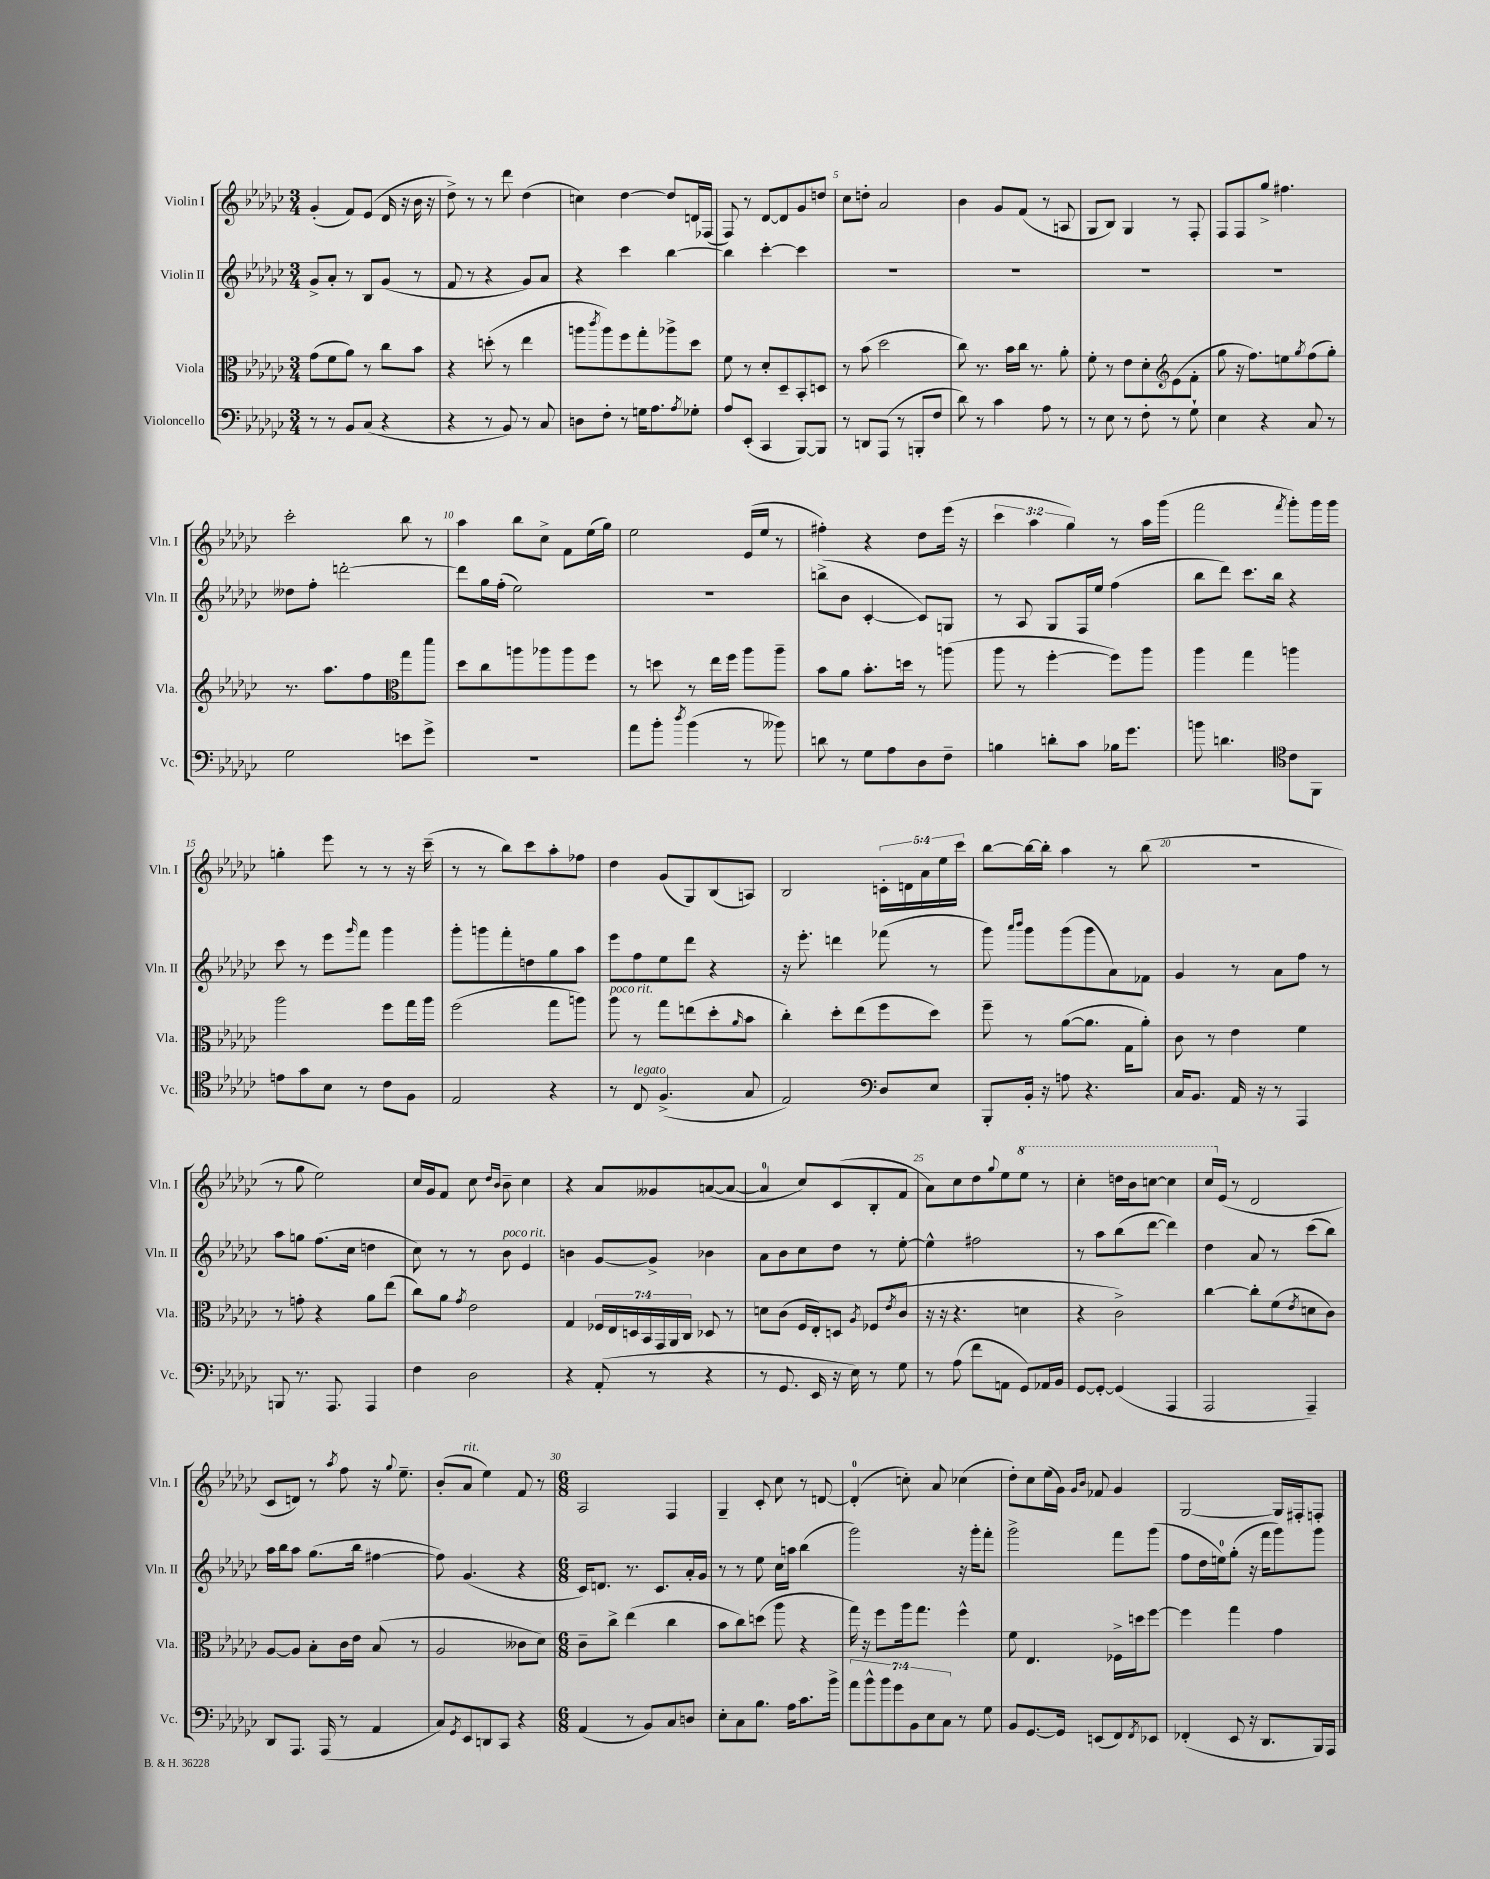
<<
\new StaffGroup <<
\new Staff = "s0" \with { instrumentName = "Violin I" shortInstrumentName = "Vln. I" } {
    \clef treble \key ges \major \numericTimeSignature \time 3/4 \override Staff.TupletNumber.text = #tuplet-number::calc-fraction-text
    ges'4-.( f'8) ees'8( des'16 r16 bes'16 r16 |
    des''8->) r8 r8 des'''8 des''4( |
    c''4) des''4~ des''8 d'16 fes16( |
    f8) r8 des'8~ des'8 ges'8 d''8 |
    ces''8 d''8-. aes'2 |
    bes'4 ges'8 f'8( r8 a8 |
    ges8 bes8) ges4 r8 f8-. |
    f8 f8 ges''8-> fis''4. |
    ces'''2-. bes''8 r8 |
    aes''4 bes''8 ces''8-> f'8 ees''16( ges''16) |
    ees''2 ees'16( ees''16 r8 |
    fis''4-.) r4 des''8 ees'''16( r16 |
    \tuplet 3/2 { ces'''4 aes''4 ges''4) } r8 aes''16 ges'''16( |
    f'''2 \acciaccatura { f'''8 } ges'''8-.) ges'''16 ges'''16 |
    g''4-. ees'''8 r8 r8 r16 ces'''16--( |
    r8 r8 bes''8) ces'''8 aes''8-. fes''8 |
    des''4 ges'8( ges8) bes8( a8) |
    bes2 \tuplet 5/4 { c'16-. d'16 aes'16 ees''16 ces'''16 } |
    bes''8~ bes''16~ bes''16-. aes''4 r8 bes''8( |
    R2. |
    r8 ges''8 ees''2) |
    ces''16 ges'16 f'8 ces''8 \grace { des''16 bes'16 } bes'8-- ces''4 |
    r4 aes'8 geses'8 a'8~( a'8~ |
    a'4-0 ces''8) ces'8( bes8-. f'8 |
    aes'8) ces''8 des''8 \appoggiatura { ges''8 } ees''8 \ottava #1 ees'''8 r8 |
    ces'''4-. d'''16 bes''16 c'''8~ c'''4 |
    ces'''16 \ottava #0 ees'16( r8 des'2 |
    ces'8 d'8) r8 \acciaccatura { aes''8 } f''8 r16 \appoggiatura { ges''8 } ees''8.-- |
    bes'8-.( aes'8^\markup { \italic "rit." } ees''4) f'8 r8 |
    \numericTimeSignature \time 6/8 aes2 f4 |
    ges4-- ces'8-. ces''8 r8 d'8~ |
    d'4-0-.( c''8-.) aes'8 ces''4( |
    des''8-.) ces''8 ees''16( ges'16) \grace { ges'16 bes'16 } fes'8 ges'4 |
    ges2~ ges16 fis16-. f8-. \bar "|." |
}
\new Staff = "s1" \with { instrumentName = "Violin II" shortInstrumentName = "Vln. II" } {
    \clef treble \key ges \major \numericTimeSignature \time 3/4
    ges'8-> aes'8-. r8 bes8 ges'8( r8 |
    f'8 r8 r4 ges'8) aes'8 |
    r4 ces'''4 bes''4~ |
    bes''4 ces'''4~-. ces'''4 |
    R2. |
    R2. |
    R2. |
    R2. |
    deses''8 f''8-. d'''2~-. |
    d'''8 ges''16 f''16-.( ees''2) |
    R2. |
    b''8->( bes'8 ces'4~-. ces'8) g8 |
    r8 aes8 ges8 f16 ees''16 f''4( |
    bes''8 des'''8) ces'''8. bes''16 r4 |
    ces'''8 r8 ees'''8 \grace { ges'''16 } f'''8 ges'''4 |
    ges'''8-. g'''8 f'''8-. d''8 ges''8 aes''8 |
    ees'''8 f''8 ees''8 des'''8 r4 |
    r16 ees'''8.-. d'''4 fes'''8( r8 |
    ges'''8) \grace { aes'''16 bes'''16 } ges'''8 ges'''8( ges'''8 aes'8) fes'8 |
    ges'4 r8 aes'8 f''8 r8 |
    aes''8 g''8 f''8.( ces''16 d''4 |
    ces''8) r8 r8 bes'8^\markup { \italic "poco rit." } ees'4 |
    b'4 ges'8~ ges'8-> bes'4 |
    aes'8 bes'8 ces''8 des''8 r8 ees''8~-. |
    ees''4-^ fis''2 |
    r8 aes''8 bes''8( des'''8~ des'''4) |
    des''4 aes'8 r8 ces'''8( bes''8) |
    aes''16 bes''16 aes''8 ges''8.( bes''16 fis''4~ |
    fis''8) ges'4.( r4 |
    \numericTimeSignature \time 6/8 ces'16) d'8. r8. ces'8. aes'16-. ges'16 |
    r8 r8 ees''8 ces''16 a''16 bes''4( |
    ges'''2) r16 ges'''16-. f'''8-. |
    ges'''2-> f'''8 ges'''8( |
    f''8 des''16 e''16-0) ges''8-.( r16 f'''16 ges'''8) ges'''8 \bar "|." |
}
\new Staff = "s2" \with { instrumentName = "Viola" shortInstrumentName = "Vla." } {
    \clef alto \key ges \major \numericTimeSignature \time 3/4 \override Staff.TupletNumber.text = #tuplet-number::calc-fraction-text
    ges'8( f'8 aes'8) r8 ces''8 bes'8 |
    r4 d''8-.( r8 ees''4 |
    a''8 \acciaccatura { ces'''8 } a''8) f''8 ges''8-. aes''8-> des''8 |
    f'8 r8 des'8-. des8-- bes,8-. d8 |
    r8 bes'8( des''2 |
    ces''8) r8. bes'16 ces''16 r8. aes'8-. |
    f'8-. r8 ees'8 des'8-. ees'8( f'8-. |
    \clef treble ges''8 r16 f''8.) e''8 \acciaccatura { ges''8 } f''8( ges''8-.) |
    r8. aes''8. f''8 ges''8 des'''8 |
    \clef alto des''8 ces''8 a''8 aes''8 aes''8 f''8 |
    r8 d''8 r8 ees''16 f''16 aes''8 aes''8-- |
    bes'8 aes'8 bes'8.-. d''16 r8 a''8( |
    aes''8 r8 f''4~-. f''8) aes''8 |
    aes''4 ges''4 a''4 |
    aes''2 f''8 ges''16 aes''16 |
    f''2( ges''8 a''8) |
    aes''8^\markup { \italic "poco rit." } r8 ges''8 e''8( des''8-. \grace { aes'16 } bes'8 |
    ces''4-.) des''8-. ees''8( f''8 des''8) |
    f''8-- r8 aes'8~( aes'8. ges16 aes'8-.) |
    ces'8 r8 ees'4 f'4 |
    r8 g'8-. r4 aes'8 ees''8( |
    ces''8) aes'8 \acciaccatura { ges'8 } ees'2 |
    ges4 \tuplet 7/4 { fes16 ees16 d16 bes,16 ges,16 aes,16 ces16 } des8 r8 |
    d'8 ces'8( f16 ees16-.) d8 \acciaccatura { aes8 } fes8( \acciaccatura { ees'8 } ces'8 |
    r16 r16 r4. d'4 |
    r4 ces'2->) |
    ces''4~ ces''8-. f'8( \acciaccatura { ees'8 } d'8 ces'8) |
    aes8~ aes8 bes8-. ces'16 ees'16 bes8( r8 |
    aes2 ceses'8 des'8) |
    \numericTimeSignature \time 6/8 ces'8-- ces''8-> ees''4( ces''4 |
    bes'8 ces''8) d''8( aes''8 r4 |
    ges''16) r16 f''8 aes''16 ges''8. f''4-^ |
    f'8 ees4. fes16-> d''16 f''8~ |
    f''4 ges''4 ges'4 \bar "|." |
}
\new Staff = "s3" \with { instrumentName = "Violoncello" shortInstrumentName = "Vc." } {
    \clef bass \key ges \major \numericTimeSignature \time 3/4 \override Staff.TupletNumber.text = #tuplet-number::calc-fraction-text
    r8 r8 bes,8 ces8( r4 |
    r4 r8 bes,8) r8 ces8 |
    d8 f8-. r8 g16 aes8. \acciaccatura { aes8 } ges8-. |
    aes8 ees,8-.( ces,4 bes,,8~) bes,,8 |
    r8 d,8 aes,,8( r8 b,,8-. f8 |
    des'8) r8 ces'4 aes8 r8 |
    r8 ees8 r8 f8-. r8 ges8-! |
    ees4 r4 ces8 r8 |
    ges2 e'8 ges'8-> |
    R2. |
    aes'8 bes'8-. \acciaccatura { des''8 } bes'4( r8 beses'8) |
    d'8 r8 ges8 aes8 des8 f8-- |
    b4 d'8-. ces'8 bes16 ges'8. |
    b'8 d'4. ces'8 f,8 |
    \clef tenor e'8 ges'8 bes8 r8 ces'8 f8 |
    ees2 r4 |
    r8 ces8^\markup { \italic "legato" } f4.->( ges8 |
    ees2) des8 ees8 |
    \clef bass bes,,8-. bes,16-. r16 a8 r4. |
    ces16 bes,8. aes,16 r16 r8 aes,,4 |
    b,,8 r8. aes,,8. aes,,4 |
    f4 des2 |
    r4 aes,8-.( r8 r4 |
    r8 ges,8. ees,16 r16 ees16) r8 ges8 |
    r8 aes8( f'8 a,8 ges,8) aes,16 bes,16 |
    ges,8~ ges,8~-. ges,4( aes,,4 |
    aes,,2 aes,,4--) |
    des,8 aes,,8. aes,,16( r8 aes,4 |
    ces8) \acciaccatura { ges,8 } ees,8 d,8 ces,8 r4 |
    \numericTimeSignature \time 6/8 aes,4( r8 bes,8) ces8 d8 |
    ees8-. ces8 bes8. aes16 ces'8. bes'16-> |
    \tuplet 7/4 { aes'8 bes'8-^ bes'8 ges'8 bes,8 ees8 ces8 } r8 ges8 |
    bes,8 ges,8.~ ges,16 e,8( f,8) \acciaccatura { f,8 } ees,8 |
    fes,4-.( ees,8 r16 des,8. bes,,16) aes,,16 \bar "|." |
}
>>
>>
\layout { \context { \Score \override BarNumber.break-visibility = ##(#f #t #t) barNumberVisibility = #(every-nth-bar-number-visible 5) } }
